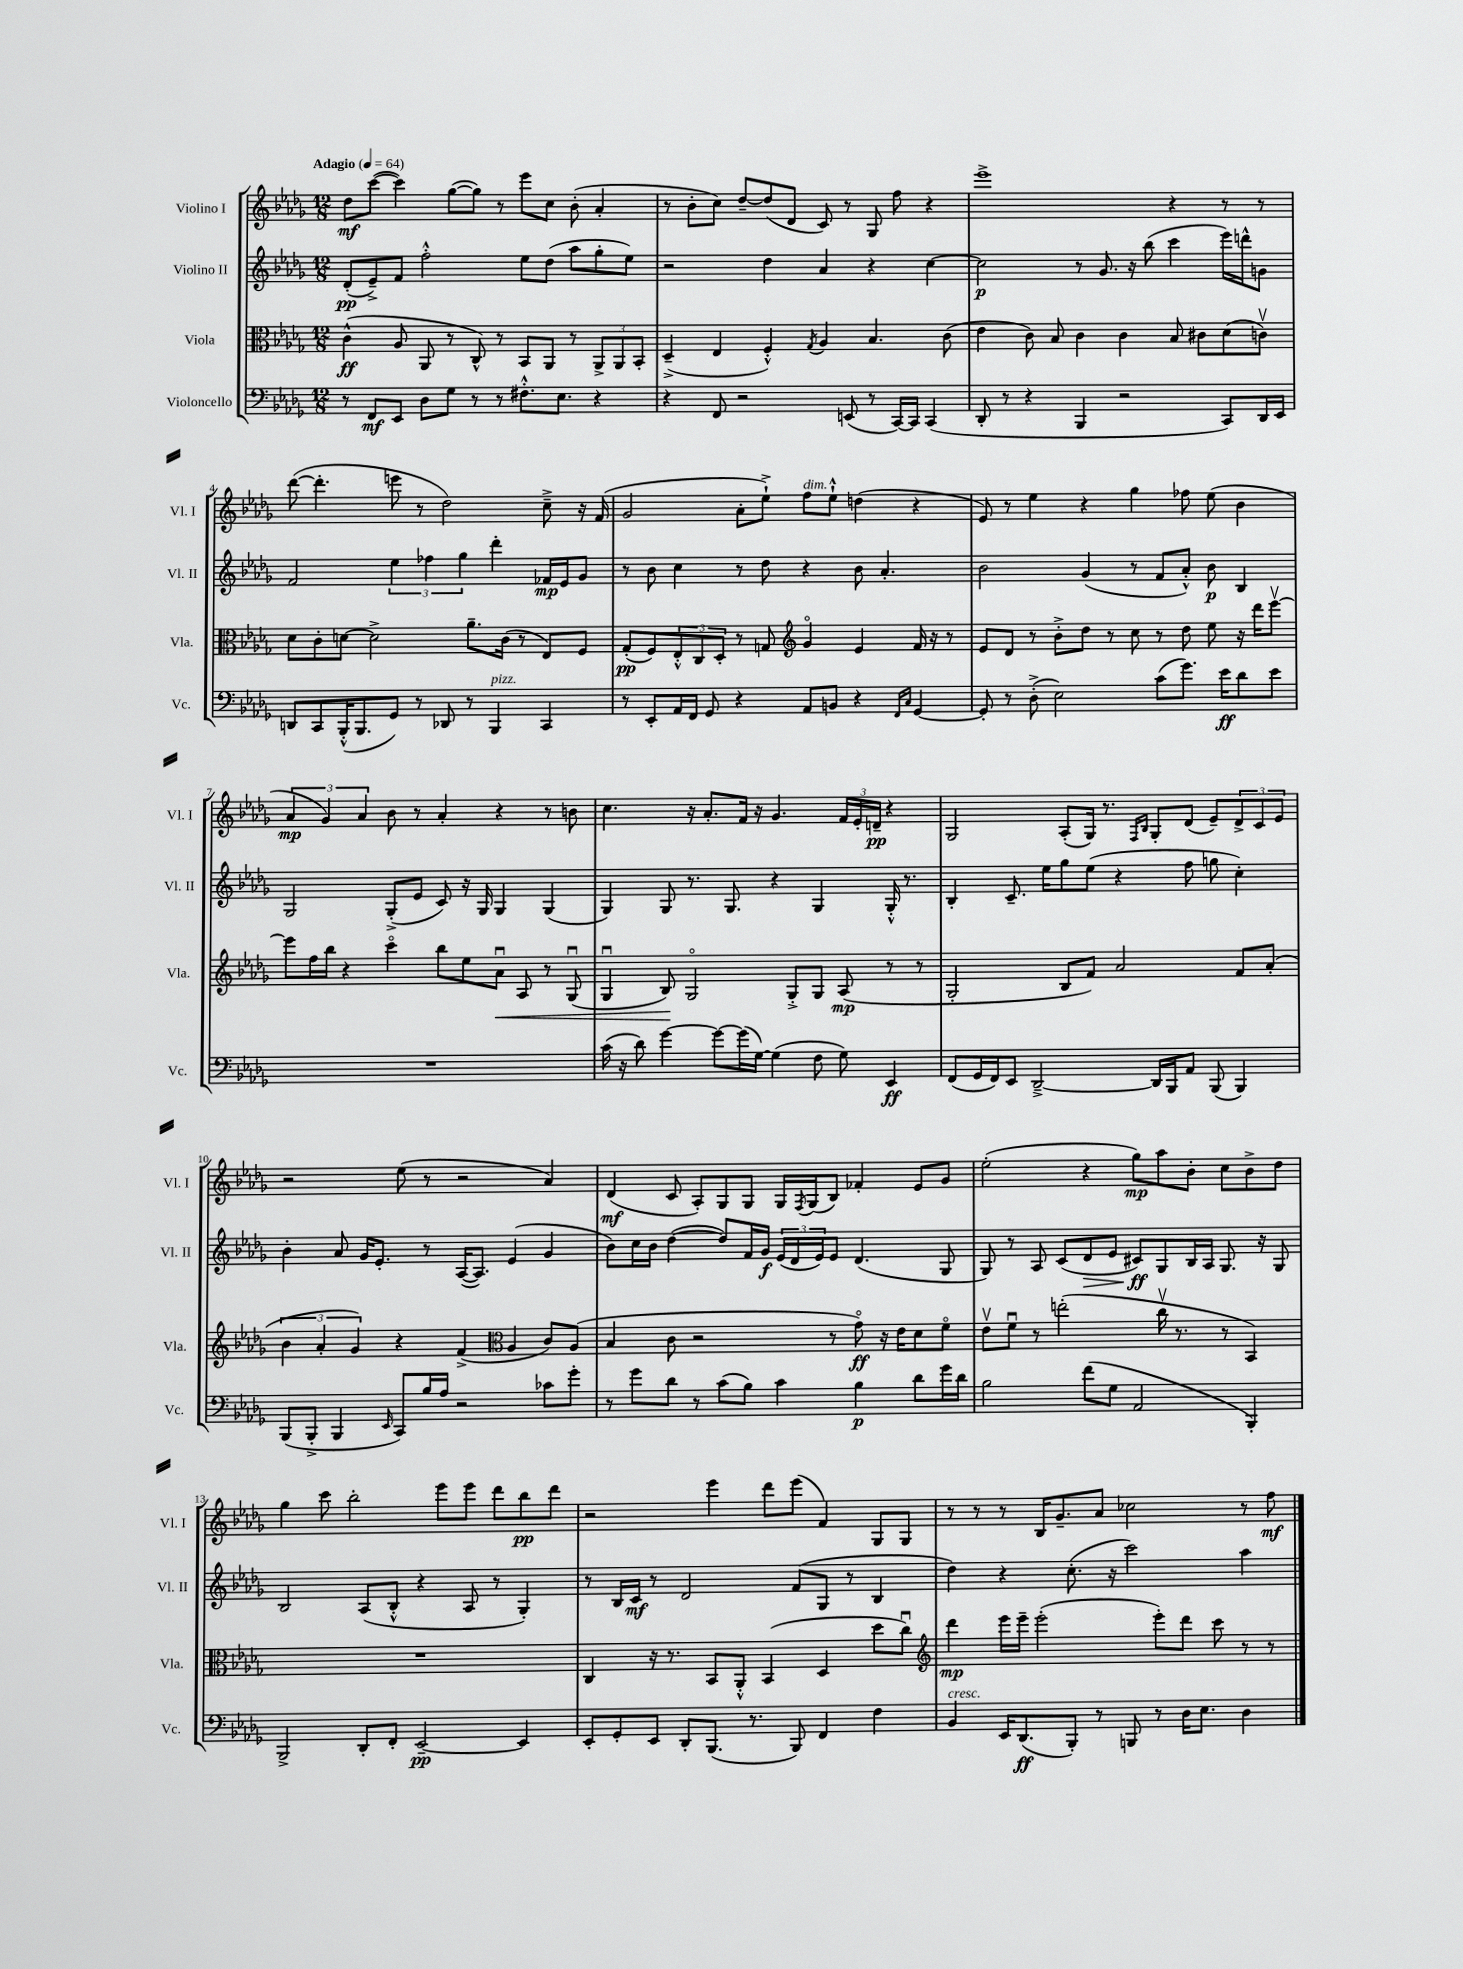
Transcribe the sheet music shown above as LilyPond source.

<<
\new StaffGroup <<
\new Staff = "s0" \with { instrumentName = "Violino I" shortInstrumentName = "Vl. I" } {
    \clef treble \key des \major \numericTimeSignature \time 12/8 \tempo "Adagio" 4 = 64
    des''8\mf c'''8~( c'''4) ges''8~( ges''8) r8 ees'''8 c''8 bes'8-.( aes'4-. |
    r8 bes'8-. c''8) des''8~-- des''8( des'8 c'8) r8 ges8 f''8 r4 |
    ees'''1-> r4 r8 r8 |
    des'''8~( des'''4.-. e'''8 r8 des''2) c''8---> r16 f'16( |
    ges'2 aes'8-. ees''8-!->) f''8^\markup { \italic "dim." } ees''8-!-^ d''4( r4 |
    ees'8) r8 ees''4 r4 ges''4 fes''8 ees''8( bes'4 |
    \tuplet 3/2 { aes'4\mp ges'4) aes'4 } bes'8 r8 aes'4-. r4 r8 b'8 |
    c''4. r16 aes'8.-. f'16 r16 ges'4. \tuplet 3/2 { f'16 ees'16-. d'16--\pp } r4 |
    ges2 aes8-.( ges16) r8. \grace { f16 bes16 } ges8-. des'8( ees'8--) \tuplet 3/2 { des'8-> c'8 ees'8 } |
    r2 ees''8( r8 r2 aes'4) |
    des'4\mf( c'8 aes8-.) ges8 ges8 ges16 \acciaccatura { f8 } ges16( bes8) fes'4-. ees'8 ges'8 |
    ees''2-.( r4 ges''8\mp) aes''8 bes'8-. c''8 bes'8-> des''8 |
    ges''4 c'''8 bes''2-. ees'''8 ees'''8 des'''8 bes''8\pp des'''8 |
    r2 ees'''4 des'''8 ees'''8( f'4) ges8 ges8 |
    r8 r8 r8 bes16 ges'8.-- aes'8 ces''2 r8 f''8\mf \bar "|." |
}
\new Staff = "s1" \with { instrumentName = "Violino II" shortInstrumentName = "Vl. II" } {
    \clef treble \key des \major \numericTimeSignature \time 12/8
    des'8-.\pp( ees'8--->) f'8 f''2-.-^ ees''8 des''8( aes''8 ges''8-. ees''8) |
    r2 des''4 aes'4 r4 c''4~ |
    c''2\p r8 ges'8. r16 bes''8( c'''4 ees'''16) d'''16-^ g'8 |
    f'2 \tuplet 3/2 { ees''4 fes''4 ges''4 } des'''4-. fes'16\mp ees'16 ges'8 |
    r8 bes'8 c''4 r8 des''8 r4 bes'8 aes'4.-. |
    bes'2 ges'4( r8 f'8 aes'8-.-^) bes'8\p bes4 |
    ges2 ges8-.->( ees'8 c'8) r16 ges16 ges4 ges4( |
    ges4) ges8 r8. ges8. r4 ges4 ges16-.-^ r8. |
    bes4-. c'8.-- ees''16 ges''8 ees''8( r4 f''8 g''8 c''4-.) |
    bes'4-. aes'8 ges'16 ees'8.-. r8 aes16~( aes8.) ees'4( ges'4 |
    bes'8) c''16 bes'16 des''4~( des''8) f'16 ges'16\f \tuplet 3/2 { ees'16( des'16 ees'16) } ees'8 des'4.( ges8 |
    ges8) r8 aes8 c'8( des'8\> ees'8 cis'8\ff\!) ges8 bes16 aes16 ges8. r16 ges8 |
    bes2 aes8( bes8-.-^ r4 aes8 r8 ges4-.) |
    r8 bes16 c'16\mf r8 des'2 f'8( ges8 r8 bes4 |
    des''4) r4 c''8.-.( r16 c'''2) aes''4 \bar "|." |
}
\new Staff = "s2" \with { instrumentName = "Viola" shortInstrumentName = "Vla." } {
    \clef alto \key des \major \numericTimeSignature \time 12/8
    c'4-^\ff( aes8 aes,8 r8 c8-^) r8 bes,8 aes,8 r8 \tuplet 3/2 { aes,8-> aes,8 bes,8-. } |
    des4--->( ees4 f4-.-^) \acciaccatura { ges8 } aes4 bes4. c'8( |
    ees'4 c'8) bes8 c'4 c'4 bes8 cis'8 des'8( c'8\upbow) |
    des'8 c'8-. d'8~ d'2-> aes'8.-- c'16( r8 ees8) f8 |
    ges8-.\pp( f8) \tuplet 3/2 { ees8-.-^ c8 des8-. } r8 g8 \clef treble ges'4\flageolet ees'4 f'16 r16 r8 |
    ees'8 des'8 r8 bes'8-.-> des''8 r8 c''8 r8 des''8 ees''8 r16 des'''16 ees'''8~\upbow |
    ees'''8 f''16 bes''16 r4 c'''4\flageolet bes''8 ees''8 aes'8\downbow\< aes8 r8 ges8\downbow( |
    ges4\downbow bes8\!) ges2\flageolet ges8-.-> ges8 aes8\mp( r8 r8 |
    ges2-. bes8 f'8) aes'2 f'8 aes'8-.( |
    \tuplet 3/2 { bes'4 aes'4-. ges'4) } r4 f'4->( \clef alto aes4 c'8) aes8( |
    bes4 c'8 r2 r8 ges'8\flageolet\ff) r16 ees'16 des'8 f'8\flageolet |
    ees'8\upbow f'8\downbow r8 e''2-.( c''16\upbow r8. r8 bes,4) |
    R1. |
    c4 r16 r8. bes,8 aes,8-.-^ bes,4( des4 des''8 c''8\downbow) |
    \clef treble des'''4\mp ees'''16 ees'''16-- ees'''2-.( ees'''8-.) des'''8 c'''8 r8 r8 \bar "|." |
}
\new Staff = "s3" \with { instrumentName = "Violoncello" shortInstrumentName = "Vc." } {
    \clef bass \key des \major \numericTimeSignature \time 12/8
    r8 f,8\mf ees,8 des8 ges8 r8 r8 fis8.-.-^ ees8. r4 |
    r4 f,8 r2 e,8( r8 c,16~) c,16 c,4( |
    des,8-. r8 r4 bes,,4 r2 c,8) des,16 ees,16 |
    d,8 c,8 bes,,16-.-^( bes,,8. ges,8) r8 des,8 r8 bes,,4^\markup { \italic "pizz." } c,4 |
    r8 ees,8-. aes,16 f,16 ges,8 r4 aes,8 b,8 r4 \grace { f,16 c16 } ges,4~ |
    ges,8-. r8 des8-.->( ees2) c'8( ges'8.) ees'16\ff des'8 ees'8 |
    R1. |
    c'16( r16 des'8) ges'4~ ges'8~ ges'16( ges16~) ges4( f8 ges8) ees,4\ff |
    f,8( ges,16 f,16) ees,8 des,2~---> des,16 bes,,16 aes,8 bes,,8( bes,,4) |
    bes,,8( bes,,8-.-> bes,,4 \grace { ees,16 } c,8) bes16 aes16 r2 ces'8 ges'8-. |
    r8 ges'8 des'8 r8 c'8( bes8) c'4 bes4\p des'8 ges'16 des'16 |
    bes2 f'8( ges8 aes,2 bes,,4-.) |
    bes,,2-> des,8-. f,8-. ees,2~--\pp ees,4 |
    ees,8-. ges,8-. ees,8 des,8-. bes,,8.( r8. bes,,8) f,4 f4 |
    bes,4^\markup { \italic "cresc." } ees,16 des,8.\ff( bes,,8-.) r8 b,,8 r8 des16 ees8. des4 \bar "|." |
}
>>
>>
